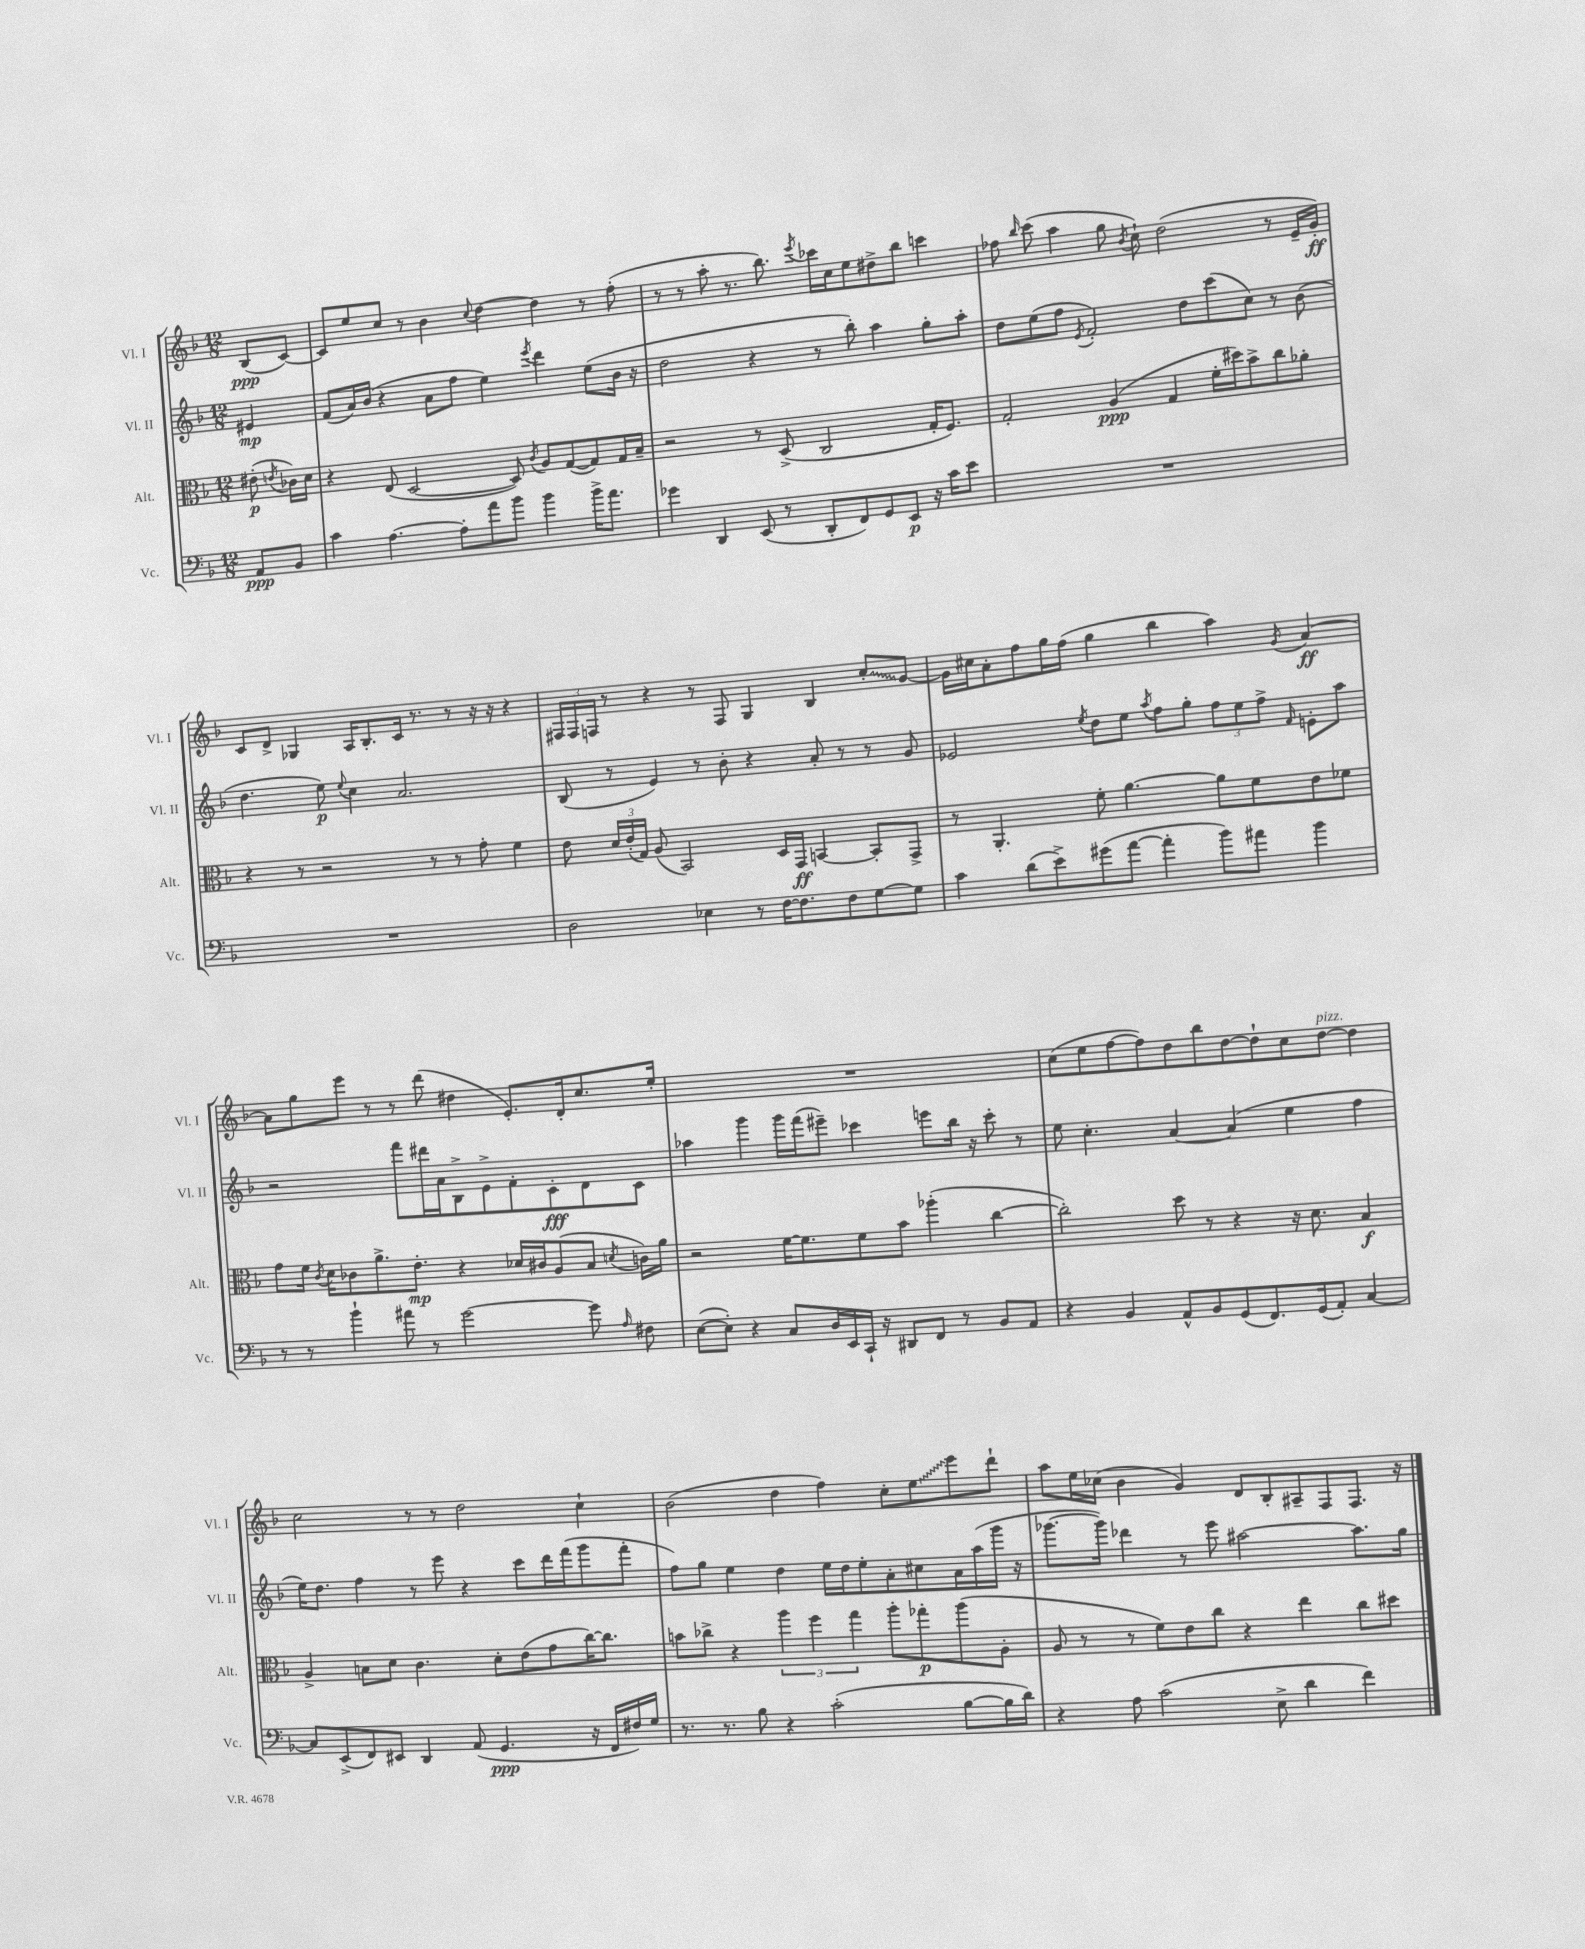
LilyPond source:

<<
\new StaffGroup <<
\new Staff = "s0" \with { instrumentName = "Vl. I" shortInstrumentName = "Vl. I" } {
    \clef treble \key f \major \numericTimeSignature \time 12/8 \partial 4
    \autoBeamOff bes8[\ppp( c'8]~) |
    c'8[ e''8 c''8] r8 bes'4 \appoggiatura { c''8 } d''4~ d''4 r8 f''8-.( |
    r8 r8 a''8-. r8. bes''8.) \acciaccatura { e'''8 } ces'''16[ c''16 e''8 dis''8-> bes''8] c'''4 |
    fes''8 \grace { bes''16 } c'''8( a''4 g''8 \acciaccatura { bes'8 } c''8-!) d''2( r8 e'16[-- g'16]-.\ff) |
    c'8[ d'8]-> ges4 a16[ bes8.-. c'16] r8. r8 r16 r16 r4 |
    \tuplet 3/2 { fis16[ fis16 f16] } r8 r4 r8 f8 g4 bes4 \once \override Glissando.style = #'zigzag c''8[-.\glissando g'8]~ |
    g'16[ cis''16 a'8-. f''8 g''16 f''16]( g''4 bes''4 a''4) \acciaccatura { g'8 } a'4~\ff |
    a'8[ g''8 e'''8] r8 r8 d'''8( dis''4 e'8.[-.) d'16-. c''8. e''16]-. |
    R1. |
    c''8[( e''8 f''8~ f''8) d''8 bes''8 d''8~ d''8-! c''8 d''8]~^\markup { \italic "pizz." } d''4 |
    c''2 r8 r8 d''2 c''4-! |
    bes'2( d''4 f''4) c''8[-. \once \override Glissando.style = #'zigzag e''8\glissando e'''8 d'''8]-! |
    a''8[ e''16 ces''16]( bes'4 g'4) d'8[ bes8-. ais8-- f8 f8.] r16 \bar "|." |
}
\new Staff = "s1" \with { instrumentName = "Vl. II" shortInstrumentName = "Vl. II" } {
    \clef treble \key f \major \numericTimeSignature \time 12/8 \partial 4
    \autoBeamOff eis'4\mp |
    f'8[( a'16) bes'16]( r4 a'8[ f''8] e''4) \acciaccatura { e'''8 } d'''4 e''8[( bes'16] r16 |
    d''2 r4 r8 bes''8-.) a''4 g''8[-. a''8]-. |
    d''8[ e''8( f''8] \acciaccatura { e'8 } f'2-.) d''8[ c'''8( c''8]) r8 bes'8( |
    d''4. e''8\p) \appoggiatura { e''8 } c''4 a'2. |
    bes8( r8 e'4) r8 bes'8-. r4 a'8-. r8 r8 g'8 |
    ees'2 \acciaccatura { e''8 } d''8[ e''8] \acciaccatura { a''8 } f''8[ g''8]-. \tuplet 3/2 { f''8[ e''8 f''8]-> } \grace { f'16 } e'8[-. a''8] |
    r2 f'''8[ dis'''16 a'16 bes8-> e'8-> f'8-. c'8-.\fff d'8 c'8] |
    aes''4 g'''4 g'''16[ f'''16( eis'''8]--) ces'''4 e'''8[ bes''16] r16 ces'''8-. r8 |
    e''8 c''4.-. a'4~ a'4( e''4 f''4 |
    e''16[) d''8.] f''4 r8 e'''8 r4 c'''8[ d'''16 f'''16( g'''8 f'''8]-. |
    f''8[) g''8] e''4 d''4 e''16[ d''16 e''8-. a'8-. cis''8 a'16 a''16( g'''16] r16 |
    ges'''8.[~ ges'''16]) des'''4 r8 e'''8 ais''2~ ais''8.[ g''16] \bar "|." |
}
\new Staff = "s2" \with { instrumentName = "Alt." shortInstrumentName = "Alt." } {
    \clef alto \key f \major \numericTimeSignature \time 12/8 \partial 4
    \autoBeamOff eis'8-.\p( \acciaccatura { e'8 } ces'16[) d'16] |
    r4 e8( d2~ d8) \acciaccatura { c'8 } a8[ g8~( g8) g16 bes16]-- |
    r2 r8 d8->( c2 g16[-. f8.]) |
    g2-. a4\ppp( g4 f'16[-. dis''16) bes'8-> c''8 aes'8]-. |
    r4 r8 r2 r8 r8 g'8-. f'4 |
    e'8 \tuplet 3/2 { d'16[ e'16-.( g16]) } a8( bes,2) d16[ g,16]\ff b,4~ b,8[-. g,8]-> |
    r8 a,4.-. f'8-. a'4.~ a'8[ f'8 e'8 fes'8] |
    g'8[ f'16] \acciaccatura { c'8 } d'16[ ces'8 a'8.-> e'8.]-.\mp r4 des'16[ cis'16 a8( bes8] \acciaccatura { d'8 } c'16[) a'16] |
    r2 f'16[~ f'8. f'8 bes'8] aes''4-.( c''4~ |
    c''2-.) d''8 r8 r4 r16 d'8. bes4\f |
    a4-> b8[ d'8] c'4. d'8[-. e'8( g'8 c''16~) c''8.] |
    b'8[ ces''8]-> r4 \tuplet 3/2 { a''4 f''4 g''4 } a''8[-. ges''8-.\p a''8( a8]-. |
    a8 r8 r8 f'8[) e'8 c''8] r4 e''4 c''8[ dis''8] \bar "|." |
}
\new Staff = "s3" \with { instrumentName = "Vc." shortInstrumentName = "Vc." } {
    \clef bass \key f \major \numericTimeSignature \time 12/8 \partial 4
    \autoBeamOff a,8[\ppp bes,8] |
    c'4 a4.~ a8[-. a'8 bes'8] bes'4 bes'16[-> a'8.] |
    ges'4 d,4 e,8( r8 d,8[-. f,8) g,8 e,8]\p r16 c'16[ e'8] |
    R1. |
    R1. |
    d2 ees4 r8 f16[~ f8. f8 g8~ g8] |
    c'4 d'8[( e'8->) gis'8( a'8]~ a'4-. bes'8[) ais'8] bes'4 |
    r8 r8 bes'4-! ais'8 r8 g'2~ g'8 \grace { a16 } fis8 |
    e8[~( e8]-.) r4 c8[ d16 e,16 c,16]-! r16 dis,8[ f,8] r8 bes,8[ a,8] |
    r4 bes,4 a,8[-^ bes,8 g,8( f,8.) g,16( a,8]-.) c4~ |
    c8[ e,8->( f,8) eis,8] d,4 a,8( g,4.\ppp r16 f,16[ fis16) g16] |
    r8. r8. bes8 r4 c'2-.( bes8[~ bes16 d'16]) |
    r4 a8 c'2( e8-> d'4 f'4) \bar "|." |
}
>>
>>
\layout { \context { \Score \remove "Bar_number_engraver" } }
